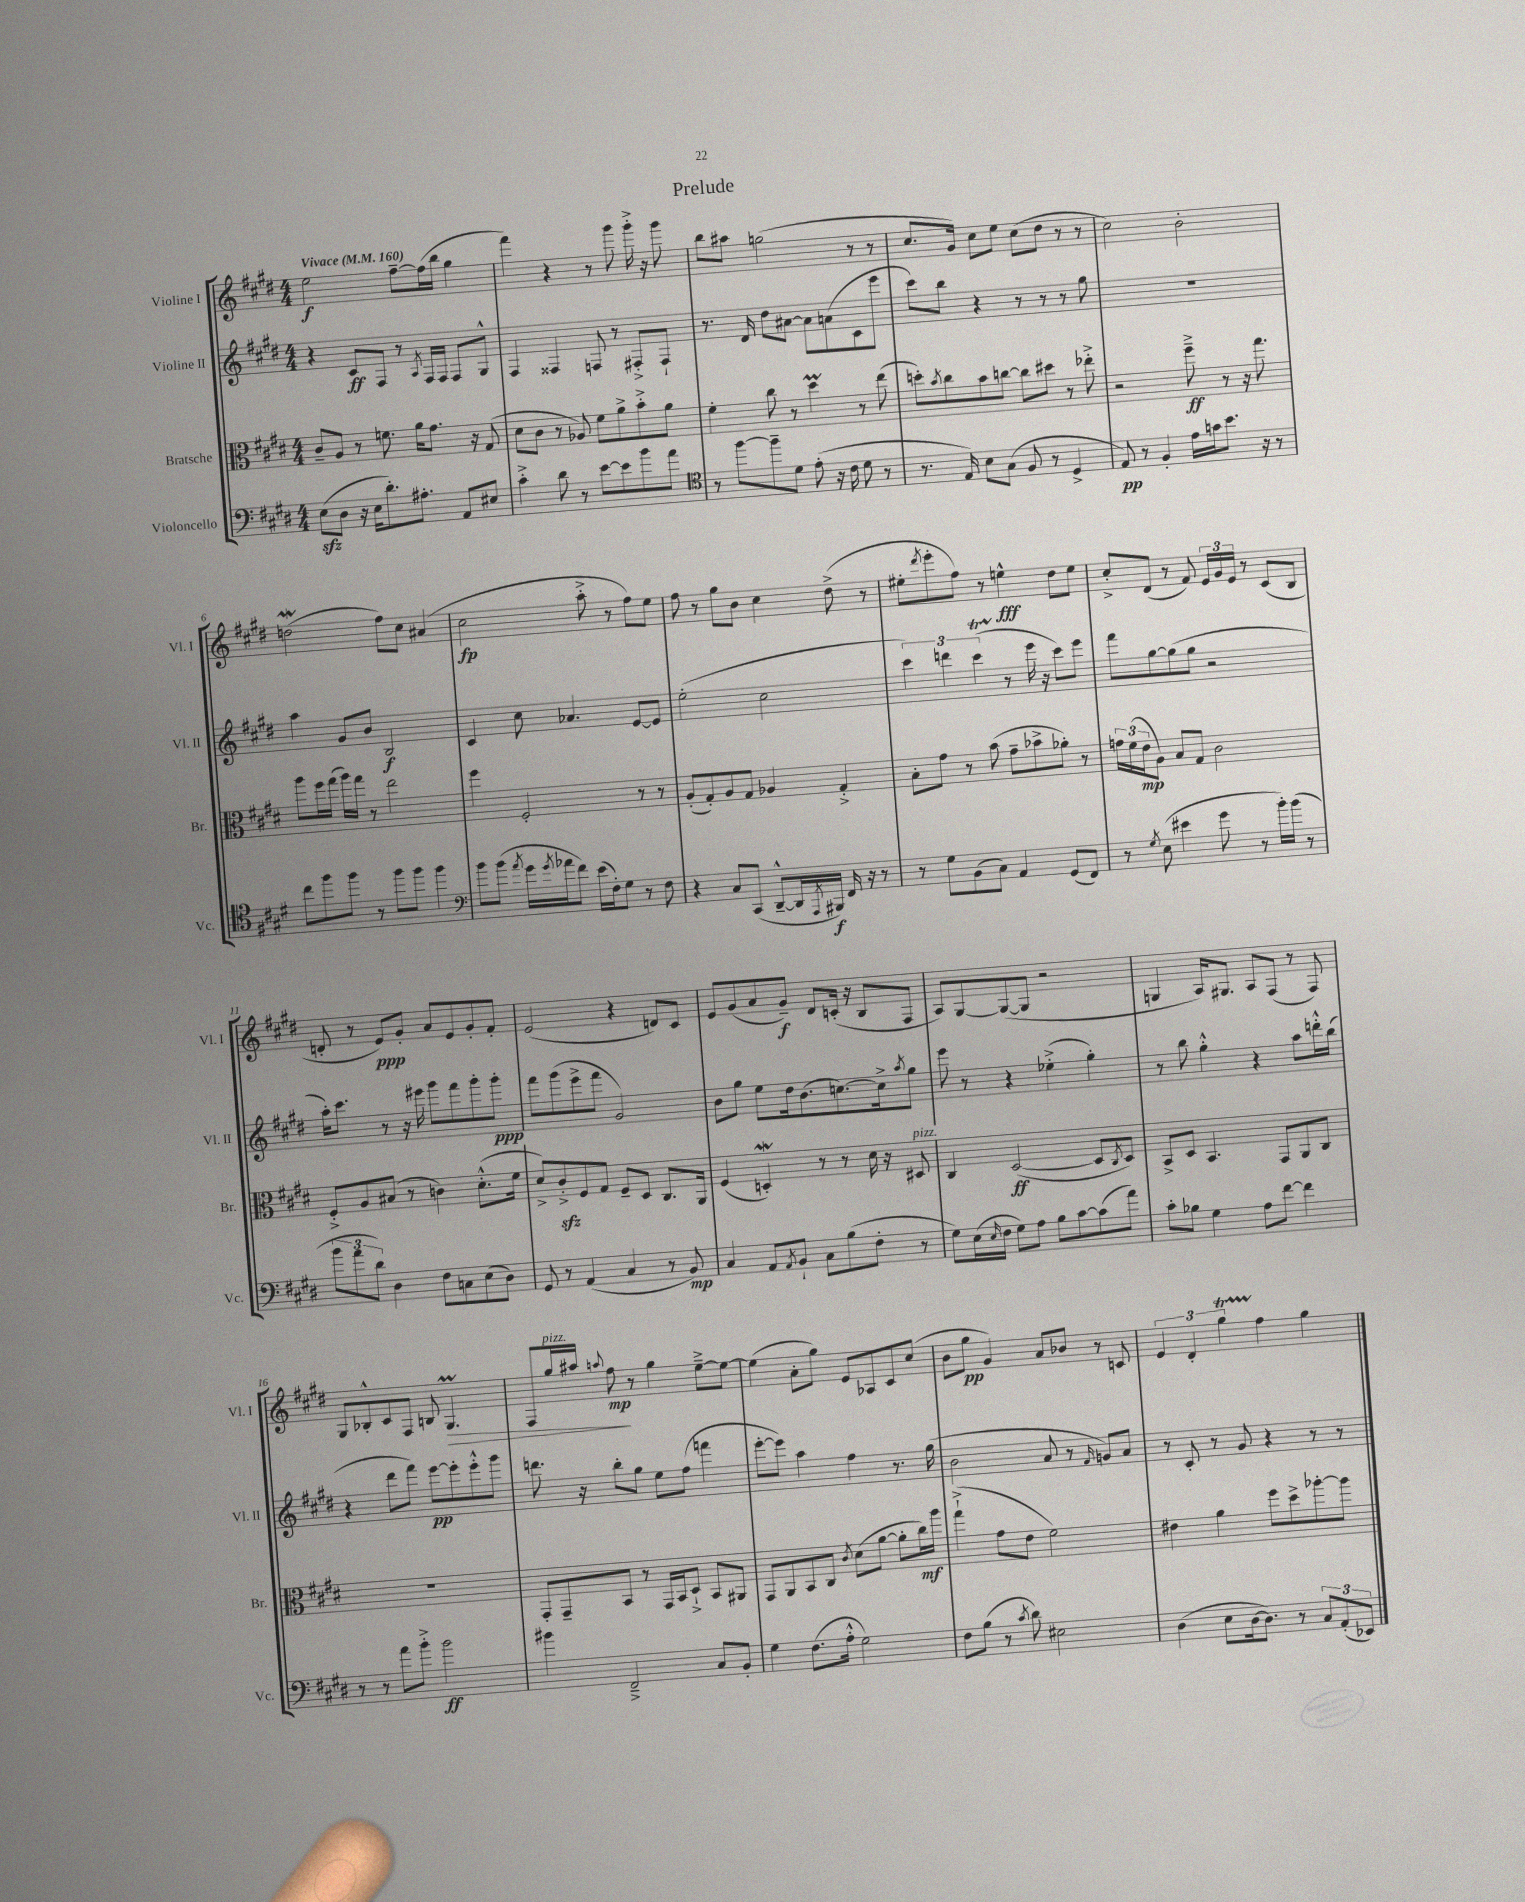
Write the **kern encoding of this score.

**kern	**dynam	**kern	**dynam	**kern	**dynam	**kern	**dynam
*part4	*part4	*part3	*part3	*part2	*part2	*part1	*part1
*staff4	*staff4	*staff3	*staff3	*staff2	*staff2	*staff1	*staff1
*I"Violoncello	*	*I"Bratsche	*	*I"Violine II	*	*I"Violine I	*
*I'Vc.	*	*I'Br.	*	*I'Vl. II	*	*I'Vl. I	*
*clefF4	*	*clefC3	*	*clefG2	*	*clefG2	*
*k[f#c#g#d#]	*	*k[f#c#g#d#]	*	*k[f#c#g#d#]	*	*k[f#c#g#d#]	*
*M4/4	*	*M4/4	*	*M4/4	*	*M4/4	*
*MM160	*	*MM160	*	*MM160	*	*MM160	*
=1	=1	=1	=1	=1	=1	=1	=1
!	!	!	!	!	!	!LO:TX:a:B:t=Vivace	!
(8Ezz\L	.	8c#~/L	.	4r	.	2ee\	f
8D#\J	.	8A/J	.	.	.	.	.
16r	.	8r	.	8c#/L	ff	.	.
16E\KL	.	.	.	.	.	.	.
8.d#'\)	.	8.fn\	.	8F#/J	.	.	.
.	.	.	.	8r	.	[8ff#~\L	.
8.A#X'\J	.	16a\KL	.	.	.	.	.
.	.	.	.	8qA/	.	.	.
.	.	8.g#\J	.	16F#/LL	.	(16ff#\L]	.
.	.	.	.	16F#/JJ	.	16bb\JJ	.
8AA/L	.	.	.	8F#/L	.	4gg#\	.
.	.	16r	.	.	.	.	.
8E#X/J	.	(8G#/	.	8G#^^/J	.	.	.
=2	=2	=2	=2	=2	=2	=2	=2
4c#'^\	.	8d#\L	.	4F#/	.	4fff#\)	.
.	.	8c#\J	.	.	.	.	.
8d#\	.	8r	.	4F##X/	.	4r	.
8r	.	8A-X/)	.	.	.	.	.
[8e\L	.	8f#\L	.	8Fn/	.	8r	.
8e\]	.	8a^\	.	8r	.	8ggg#\	.
8b\	.	8b'^\	.	8F#X'^/L	.	16ggg#'^\	.
.	.	.	.	.	.	16r	.
8a\J	.	8a\J	.	8F#`/J	.	8ggg#\	.
=3	=3	=3	=3	=3	=3	=3	=3
*clefC4	*	*	*	*	*	*	*
8r	.	4f#'\	.	8.r	.	8bb\L	.
[8ff#\L	.	.	.	.	.	8aa#X\J	.
.	.	.	.	16d#/	.	.	.
8ff#~\]	.	8cc#\	.	8dd#\L	.	(2ggn\	.
8d#\J	.	8r	.	[8a#X\J	.	.	.
(8e'\	.	4dd#m\	.	8a#\L]	.	.	.
16r	.	.	.	(8an\	.	.	.
16c#\	.	.	.	.	.	.	.
8d#\	.	8r	.	8c#\	.	8r	.
8r	.	(8ee\	.	8eee\J	.	8r	.
=4	=4	=4	=4	=4	=4	=4	=4
8.r	.	8ddn'\L)	.	8ccc#\L)	.	8.cc#/L	.
.	.	8qb/	.	.	.	.	.
.	.	8cc#\	.	8bb\J	.	.	.
16E/)	.	.	.	.	.	16g#/Jk)	.
8B\L	.	8b\	.	4r	.	8cc#\L	.
(8G#\J	.	[8ccn\J	.	.	.	8ee\J	.
8F#/	.	8cc\L]	.	8r	.	(8cc#\L	.
8r	.	8dd#X\J	.	8r	.	8dd#\J	.
4D#^/	.	8r	.	8r	.	8r	.
.	.	8ee-X'^\	.	8gg#\	.	8r	.
=5	=5	=5	=5	=5	=5	=5	=5
8E/)	pp	2r	.	1r	.	2cc#\)	.
8r	.	.	.	.	.	.	.
4F#'/	.	.	.	.	.	.	.
16e\LL	.	8ff#~^\	ff	.	.	2b'\	.
16gn\J	.	.	.	.	.	.	.
8.b\J	.	8r	.	.	.	.	.
.	.	16r	.	.	.	.	.
16r	.	8.gg#\	.	.	.	.	.
8r	.	.	.	.	.	.	.
!!LO:LB:g=z
=6	=6	=6	=6	=6	=6	=6	=6
8cc#\L	.	8aa\L	.	4aa\	.	(2ddnw\	.
8ff#\	.	16ff#\L	.	.	.	.	.
.	.	(16gg#\JJ	.	.	.	.	.
8ff#\J	.	16aa\LL)	.	8g#/L	.	.	.
.	.	16gg#\JJ	.	.	.	.	.
8r	.	8r	.	8b/J	.	.	.
8ff#\L	.	2ee\	.	2B/	f	8ff#\L)	.
8ff#\J	.	.	.	.	.	8cc#\J	.
4ff#\	.	.	.	.	.	(4a#X/	.
=7	=7	=7	=7	=7	=7	=7	=7
*clefF4	*	*	*	*	*	*	*
8b\L	.	4ff#\	.	4c#/	.	2cc#\	fp
(8b\J	.	.	.	.	.	.	.
8qa/	.	.	.	.	.	.	.
16g#\LL	.	2F#'/	.	8cc#\	.	.	.
8qg#/	.	.	.	.	.	.	.
16a-X\J	.	.	.	.	.	.	.
8f#\J)	.	.	.	4.a-X/	.	.	.
(16e\LL	.	.	.	.	.	8aa'^\	.
16F#'\J)	.	.	.	.	.	.	.
8G#\J	.	.	.	.	.	8r	.
8r	.	8r	.	[8e/L	.	8ff#\L)	.
8F#\	.	8r	.	8e/J]	.	8ee\J	.
=8	=8	=8	=8	=8	=8	=8	=8
4r	.	(8A'/L	.	(2ee'\	.	8ff#\	.
.	.	8G#'/)	.	.	.	8r	.
8C#/L	.	8A/	.	.	.	8gg#\L	.
(8CC#/J	.	8G#/J	.	.	.	8b\J	.
[8DD#~^^/L	.	4A-X/	.	2cc#\	.	4cc#\	.
16DD#/L]	.	.	.	.	.	.	.
8qAAA/	.	.	.	.	.	.	.
16BBB#X/JJ)	f	.	.	.	.	.	.
16FF#/	.	4G#'^/	.	.	.	(8dd#^\	.
16r	.	.	.	.	.	.	.
8r	.	.	.	.	.	8r	.
=9	=9	=9	=9	=9	=9	=9	=9
8r	.	8B'\L	.	6ccc#\)	.	8ee#X'\L	.
.	.	.	.	.	.	8qddd#/	.
8G#\L	.	8g#\J	.	.	.	8eee'\	.
.	.	.	.	6dddn\	.	.	.
(8BB\	.	8r	.	.	.	8ff#\J)	.
.	.	.	.	(6ccc#T\	.	.	.
8C#\J)	.	(8b\	.	.	.	8r	.
4AA/	.	8g#~\L	.	8r	.	4een^^\	fff
.	.	8b-X^\	.	16eee\	.	.	.
.	.	.	.	16r	.	.	.
(8GG#/L	.	8a-X'\J)	.	8ccc#\L)	.	8dd#\L	.
8FF#/J)	.	8r	.	8eee\J	.	8ee\J	.
=10	=10	=10	=10	=10	=10	=10	=10
8r	.	24gn\LL	.	8fff#\L	.	8cc#'^/L	.
.	.	(24f#\	.	.	.	.	.
.	.	24e\J	mp	.	.	.	.
8qG#/	.	.	.	.	.	.	.
(8E\	.	8A\J)	.	[8gg#\	.	(8d#/J	.
4e#X\	.	8B/L	.	(8gg#\]	.	8r	.
.	.	8G#/J	.	8gg#\J	.	8f#/)	.
8g#\	.	2c#\	.	2r	.	24e/LL	.
.	.	.	.	.	.	24g#/	.
.	.	.	.	.	.	24e/JJ	.
8r	.	.	.	.	.	8r	.
16b'\LL)	.	.	.	.	.	(8c#/L	.
(16b\JJ	.	.	.	.	.	.	.
8r	.	.	.	.	.	8B/J	.
!!LO:LB:g=z
=11	=11	=11	=11	=11	=11	=11	=11
12b\L	.	8F#'^/L	.	16aa'\KL)	.	8dn'/	.
.	.	.	.	8.ccc#\J	.	.	.
12a\	.	.	.	.	.	.	.
.	.	8A/	.	.	.	8r	.
12d#\J)	.	.	.	.	.	.	.
4D#\	.	(8B#X/J	.	8r	.	8e/L)	ppp
.	.	8r	.	16r	.	8g#'/J	.
.	.	.	.	16eee#X\	.	.	.
8F#\L	.	4cn\)	.	8ggg#\L	.	8a/L	.
8Cn\	.	.	.	8fff#\	.	8e/	.
(8E\	.	(8.d#'^^\L	.	8ggg#'\	.	8g#'/	.
8D#\J)	.	.	.	8ggg#'\J	ppp	8f#'/J	.
.	.	16f#\Jk	.	.	.	.	.
=12	=12	=12	=12	=12	=12	=12	=12
8GG#/	.	8d#^/L)	.	8fff#\L	.	(2e/	.
8r	.	8c#zz'^/	.	(8ggg#\	.	.	.
(4AA/	.	8F#/	.	8eee^\	.	.	.
.	.	8G#/J	.	8fff#\J	.	.	.
4C#/	.	8F#~/L	.	2g#/)	.	4r	.
.	.	8D#/J	.	.	.	.	.
8r	.	8.C#/L	.	.	.	8dn/L)	.
8BB/)	mp	.	.	.	.	8c#/J	.
.	.	16AA/Jk	.	.	.	.	.
=13	=13	=13	=13	=13	=13	=13	=13
4C#/	.	(4F#/	.	8b\L	.	8e/L	.
.	.	.	.	8gg#\J	.	(8g#/	.
8AA/L	.	4Dnw'/)	.	8ee\L	.	8a/	.
8qAA/	.	.	.	.	.	.	.
8BB`/J	.	.	.	16dd#\k	.	8g#~/J)	f
.	.	.	.	(8.b\	.	.	.
8C#\L	.	8r	.	.	.	8d#/L	.
(8B\	.	8r	.	[8.ccn\)	.	(16cn'/Jk	.
.	.	.	.	.	.	16r	.
8F#'\J	.	16d#\	.	.	.	8B/L	.
.	.	16r	.	16cc^\k]	.	.	.
.	.	.	.	8qaa/	.	.	.
!	!	!LO:TX:a:i:t=pizz.	!	!	!	!	!
8r	.	8D#X/	.	8gg#\J	.	8F#/J	.
=14	=14	=14	=14	=14	=14	=14	=14
8G#\L)	.	4C#/	.	8eee\	.	8A/L)	.
(16E\L	.	.	.	8r	.	[8G#/	.
16qqE/	.	.	.	.	.	.	.
16F#\JJ	.	.	.	.	.	.	.
8G#\L)	.	([2D#/	ff	4r	.	(8G#/_	.
8A\J	.	.	.	.	.	8G#/J]	.
8B\L	.	.	.	(4ee-X'^\	.	2r	.
[8c#\	.	.	.	.	.	.	.
(8c#\]	.	8D#/L]	.	4gg#'\)	.	.	.
.	.	8qC#/	.	.	.	.	.
8a\J)	.	8D#/J)	.	.	.	.	.
=15	=15	=15	=15	=15	=15	=15	=15
8c#'\L	.	8BB^/L	.	8r	.	4Gn/	.
8B-X\J	.	8D#/J	.	8bb\	.	.	.
4G#\	.	4.BB/	.	4gg#'^^\	.	16A/KL)	.
.	.	.	.	.	.	8.G#X/J	.
8A\L	.	.	.	4r	.	8A/L	.
[8f#\J	.	8GG#/L	.	.	.	(8F#/J	.
4f#\]	.	8AA/	.	8aa\L	.	8r	.
.	.	8C#/J	.	16dddn'^^\L	.	8F#/)	.
.	.	.	.	(16bb\JJ	.	.	.
!!LO:LB:g=z
=16	=16	=16	=16	=16	=16	=16	=16
8r	.	1r	.	4r	.	8G#/L	.
8r	.	.	.	.	.	8B-X'^^/	.
8a\L	.	.	.	8ddd#\L	.	8c#/	.
8b'^\J	.	.	.	8fff#\J)	.	8F#/J	.
2b\	ff	.	.	[8eee\L	pp	8Bn/	.
!	!	!	!	!	!	!	!LO:HP:b
.	.	.	.	8eee'\]	.	4.G#m/	>
.	.	.	.	8eee'^^\	.	.	.
.	.	.	.	8ggg#\J	.	.	.
=17	=17	=17	=17	=17	=17	=17	=17
4b#X\	.	8GG#'/L	.	8.dddn\	.	8F#/L	.
!	!	!	!	!	!	!LO:TX:a:i:t=pizz.	!
.	.	8GG#~/	.	.	.	16gg#/L	.
.	.	.	.	16r	.	16aa#X/JJ	.
.	.	.	.	.	.	8qqaan/	.
2FF#~^/	.	8BB/J	.	8bb'\L	.	8ff#\	mp
.	.	8r	.	8gg#\J	.	8r	]
.	.	16GG#/LL	.	8ee\L	.	4gg#\	.
.	.	16BB/J	.	.	.	.	.
.	.	8D#`^/J	.	(8ff#\J	.	.	.
8C#/L	.	8BB/L	.	4fffn\	.	[8ee~^\L	.
8BB'/J	.	8AA#X/J	.	.	.	8ee\J_	.
=18	=18	=18	=18	=18	=18	=18	=18
4G#\	.	8GG#/L	.	[8eee'\L	.	(4ee\]	.
.	.	8AA/	.	8eee\J])	.	.	.
(8.F#\L	.	8BB/	.	4aa\	.	8a'\L	.
.	.	8C#/J	.	.	.	8gg#\J)	.
16A'^^\Jk	.	.	.	.	.	.	.
.	.	8qc#/	.	.	.	.	.
2G#\)	.	(8d#\L	.	4ff#\	.	8e/L	.
.	.	[8a\J	.	.	.	8A-X/	.
.	.	8a'\L]	.	8.r	.	8c#/	.
.	.	16cc#\L)	mf	.	.	(8cc#/J	.
.	.	16aa\JJ	.	(16gg#\	.	.	.
=19	=19	=19	=19	=19	=19	=19	=19
8F#\L	.	(4gg#`^\	.	2b\	.	8b\L	.
(8B\J	.	.	.	.	.	8gg#\J	pp
8r	.	8g#\L	.	.	.	4g#/)	.
8qc#/	.	.	.	.	.	.	.
8d#\)	.	8e\J	.	.	.	.	.
2E#X\	.	2f#\)	.	8a/	.	8a/L	.
.	.	.	.	8r	.	8b-X/J	.
.	.	.	.	16qqf#/	.	.	.
.	.	.	.	8gn/L)	.	8r	.
.	.	.	.	8a/J	.	8cn/	.
=20	=20	=20	=20	=20	=20	=20	=20
(4D#\	.	4e#X\	.	8r	.	6e/	.
.	.	.	.	8c#'/	.	.	.
.	.	.	.	.	.	6d#'/	.
8E\L	.	4a\	.	8r	.	.	.
.	.	.	.	.	.	6gg#t\	.
[16D#\k	.	.	.	8g#/	.	.	.
8.D#\J])	.	.	.	.	.	.	.
.	.	8ff#\L	.	4r	.	4ff#\	.
8r	.	8dd#^\	.	.	.	.	.
12C#/L	.	[8aa-X'\	.	8r	.	4gg#\	.
(12AA'/	.	.	.	.	.	.	.
.	.	8aa-\J]	.	8r	.	.	.
12EE-X/J)	.	.	.	.	.	.	.
==	==	==	==	==	==	==	==
*-	*-	*-	*-	*-	*-	*-	*-
